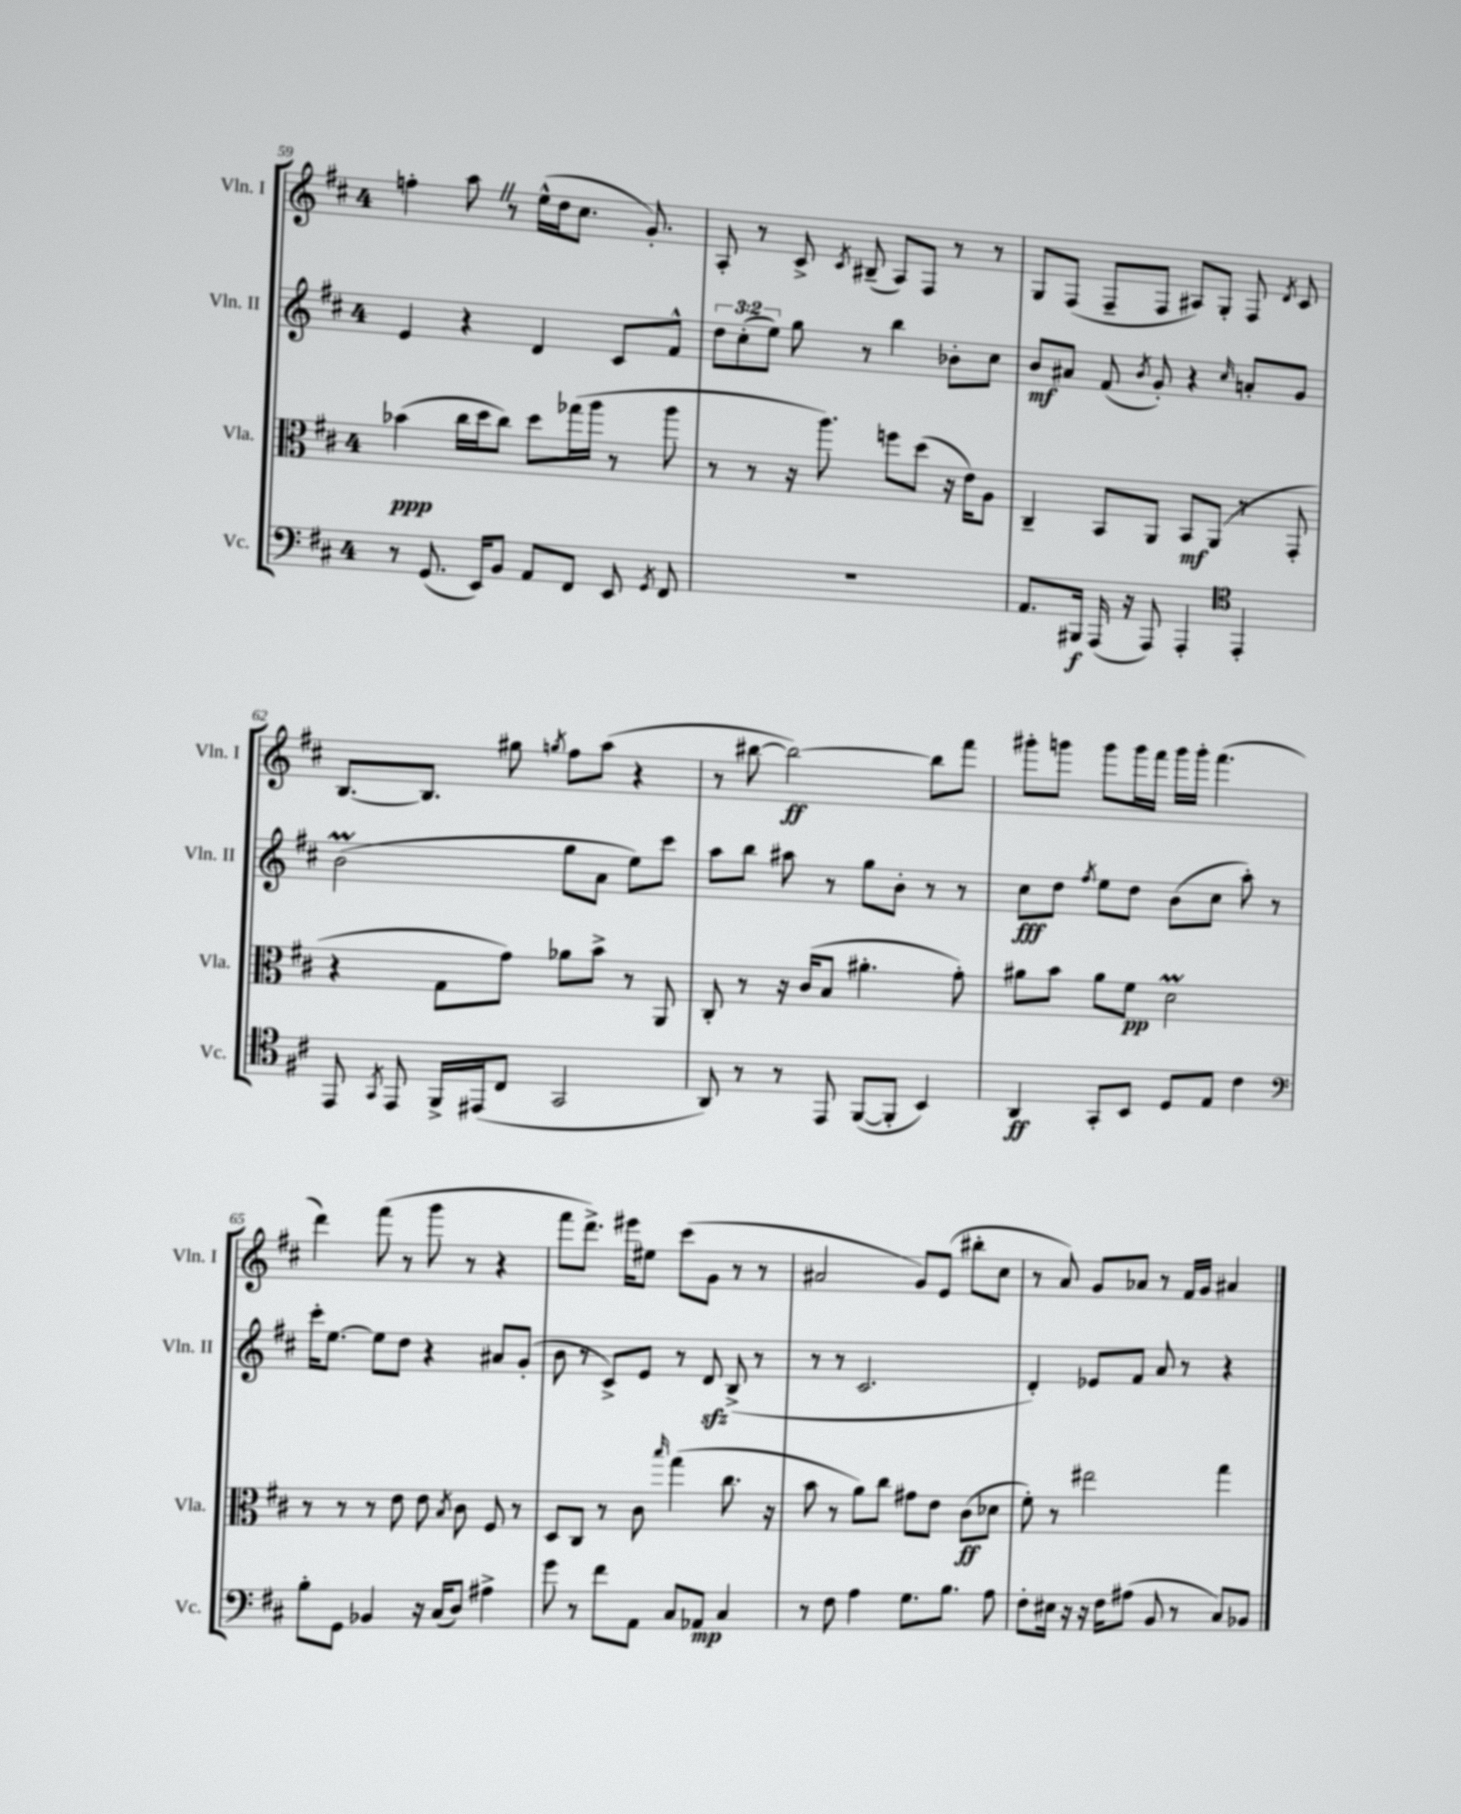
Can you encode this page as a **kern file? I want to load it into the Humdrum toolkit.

**kern	**dynam	**kern	**dynam	**kern	**dynam	**kern	**dynam
*part4	*part4	*part3	*part3	*part2	*part2	*part1	*part1
*staff4	*staff4	*staff3	*staff3	*staff2	*staff2	*staff1	*staff1
*I"Vc.	*	*I"Vla.	*	*I"Vln. II	*	*I"Vln. I	*
*I'Vc.	*	*I'Vla.	*	*I'Vln. II	*	*I'Vln. I	*
*clefF4	*	*clefC3	*	*clefG2	*	*clefG2	*
*k[f#c#]	*	*k[f#c#]	*	*k[f#c#]	*	*k[f#c#]	*
*M4/4	*	*M4/4	*	*M4/4	*	*M4/4	*
=59	=59	=59	=59	=59	=59	=59	=59
8r	.	(4b-X\	ppp	4e/	.	4ffn'\	.
(8.GG/	.	.	.	.	.	.	.
.	.	16cc#\LL	.	4r	.	8aaZ\	.
16EE/KL)	.	16dd\J	.	.	.	.	.
8BB/J	.	8cc#\J)	.	.	.	8r	.
8AA/L	.	8dd\L	.	4d/	.	(16ee^^\LL	.
.	.	.	.	.	.	16dd\J	.
8FF#/J	.	(16gg-X\L	.	.	.	8.cc#\J	.
.	.	16aa\JJ	.	.	.	.	.
8EE/	.	8r	.	8c#/L	.	.	.
.	.	.	.	.	.	8.g'/)	.
8qGG/	.	.	.	.	.	.	.
8FF#/	.	8aa\	.	8f#^^/J	.	.	.
=60	=60	=60	=60	=60	=60	=60	=60
1r	.	8r	.	12dd\L	.	8A'/	.
.	.	.	.	(12cc#'\	.	.	.
.	.	8r	.	.	.	8r	.
.	.	.	.	12ee\J)	.	.	.
.	.	16r	.	8gg\	.	8c#^/	.
.	.	8.aa\)	.	.	.	.	.
.	.	.	.	.	.	8qc#/	.
.	.	.	.	8r	.	(8B#X~/	.
.	.	8ffn\L	.	4bb\	.	8A/L)	.
.	.	(8dd\J	.	.	.	8F#/J	.
.	.	16r	.	8b-X'\L	.	8r	.
.	.	16e\KL)	.	.	.	.	.
.	.	8A\J	.	8cc#\J	.	8r	.
=61	=61	=61	=61	=61	=61	=61	=61
8.AA/L	.	4C#~/	.	8b/L	mf	8G/L	.
.	.	.	.	8a#X/J	.	(8F#/J	.
16BBB#X/Jk	f	.	.	.	.	.	.
(16AAA/	.	8BB/L	.	(8f#/	.	8F#~/L	.
16r	.	.	.	.	.	.	.
.	.	.	.	8qb/	.	.	.
8AAA/)	.	8AA/J	.	8g'/)	.	8F#/J	.
4AAA'/	.	8BB/L	mf	4r	.	8A#X/L)	.
.	.	(8AA/J	.	.	.	8G'/J	.
*clefC4	*	*	*	*	*	*	*
.	.	.	.	16qqcc#/	.	.	.
4EE'/	.	8r	.	8an'/L	.	8F#/	.
.	.	.	.	.	.	8qd/	.
.	.	8GG'/	.	8g/J	.	8c#/	.
!!LO:LB:g=z
=62	=62	=62	=62	=62	=62	=62	=62
8EE/	.	4r	.	(2bM\	.	[8.B/L	.
8qGG/	.	.	.	.	.	.	.
8EE/	.	.	.	.	.	.	.
.	.	.	.	.	.	8.B/J]	.
16FF#^/LL	.	8G\L	.	.	.	.	.
(16EE#X/J	.	.	.	.	.	.	.
8C#/J	.	8g\J)	.	.	.	8gg#X\	.
.	.	.	.	.	.	8qggn/	.
2GG/	.	8a-X\L	.	8gg\L	.	8ff#\L	.
.	.	8b^\J	.	8a\J	.	(8aa\J	.
.	.	8r	.	8ee\L)	.	4r	.
.	.	8AA/	.	8ccc#\J	.	.	.
=63	=63	=63	=63	=63	=63	=63	=63
8AA/)	.	8C#'/	.	8aa\L	.	8r	.
8r	.	8r	.	8bb\J	.	[8bb#X\	.
8r	.	16r	.	8aa#X\	.	2bb#\_)	ff
.	.	(16c#/KL	.	.	.	.	.
8EE/	.	8B/J	.	8r	.	.	.
([8FF#/L	.	4.a#X'\	.	8gg\L	.	.	.
8FF#'/J]	.	.	.	8b'\J	.	.	.
4BB/)	.	.	.	8r	.	8bb#\L]	.
.	.	8g'\)	.	8r	.	8fff#\J	.
=64	=64	=64	=64	=64	=64	=64	=64
4AA/	ff	8a#X\L	.	8cc#\L	fff	8ggg#X'\L	.
.	.	8b\J	.	8dd\J	.	8gggn\J	.
.	.	.	.	8qff#/	.	.	.
8GG'/L	.	8a#\L	.	8ee\L	.	8ggg\L	.
8BB/J	.	8f#\J	pp	8dd\J	.	16ggg\L	.
.	.	.	.	.	.	16fff#\JJ	.
8D/L	.	2dM\	.	(8b\L	.	16ggg\LL	.
.	.	.	.	.	.	16ggg'\JJ	.
8E/J	.	.	.	8cc#\J	.	(4.fff#\	.
4c#\	.	.	.	8aa'\)	.	.	.
.	.	.	.	8r	.	.	.
!!LO:LB:g=z
=65	=65	=65	=65	=65	=65	=65	=65
*clefF4	*	*	*	*	*	*	*
8B'\L	.	8r	.	16ccc#'\KL	.	4ddd\)	.
.	.	.	.	[8.ee\J	.	.	.
8GG\J	.	8r	.	.	.	.	.
4BB-X/	.	8r	.	8ee\L]	.	(8fff#\	.
.	.	8e\	.	8dd\J	.	8r	.
16r	.	8e\	.	4r	.	8ggg\	.
(16C#/KL	.	.	.	.	.	.	.
.	.	8qB/	.	.	.	.	.
8D/J)	.	8c#\	.	.	.	8r	.
4A#X^\	.	8F#/	.	8a#X/L	.	4r	.
.	.	8r	.	(8g'/J	.	.	.
=66	=66	=66	=66	=66	=66	=66	=66
8g\	.	8D/L	.	8b\	.	8fff#\L	.
8r	.	8C#/J	.	8r	.	8.ddd^\J)	.
8f#\L	.	8r	.	8c#^/L)	.	.	.
.	.	.	.	.	.	16eee#X\KL	.
8AA\J	.	8c#\	.	8e/J	.	8ee#X\J	.
.	.	16qqbb/	.	.	.	.	.
8C#/L	.	(4gg\	.	8r	.	(8ccc#\L	.
8AA-X/J	mp	.	.	8dzz/	.	8g\J	.
4C#/	.	8.cc#\	.	(8B^/	.	8r	.
.	.	.	.	8r	.	8r	.
.	.	16r	.	.	.	.	.
=67	=67	=67	=67	=67	=67	=67	=67
8r	.	8b\	.	8r	.	2a#X/	.
8F#\	.	8r	.	8r	.	.	.
4A\	.	8a\L)	.	2.c#/	.	.	.
.	.	8cc#\J	.	.	.	.	.
8.G\L	.	8g#X\L	.	.	.	8g/L)	.
.	.	8e\J	.	.	.	(8e/J	.
8.B\J	.	.	.	.	.	.	.
.	.	(8c#\L	ff	.	.	8bb#X'\L	.
8A\	.	8d-X\J	.	.	.	8cc#\J	.
=68	=68	=68	=68	=68	=68	=68	=68
8F#'\L	.	8f#'\)	.	4d'/)	.	8r	.
16E#X\Jk	.	8r	.	.	.	8a/)	.
16r	.	.	.	.	.	.	.
16r	.	2ee#X\	.	8e-X/L	.	8g/L	.
16F#\KL	.	.	.	.	.	.	.
(8A#X\J	.	.	.	8f#/J	.	8a-X/J	.
8BB/	.	.	.	8a/	.	8r	.
8r	.	.	.	8r	.	16f#/LL	.
.	.	.	.	.	.	16g/JJ	.
8C#/L)	.	4gg\	.	4r	.	4a#X/	.
8BB-X/J	.	.	.	.	.	.	.
==	==	==	==	==	==	==	==
*-	*-	*-	*-	*-	*-	*-	*-
